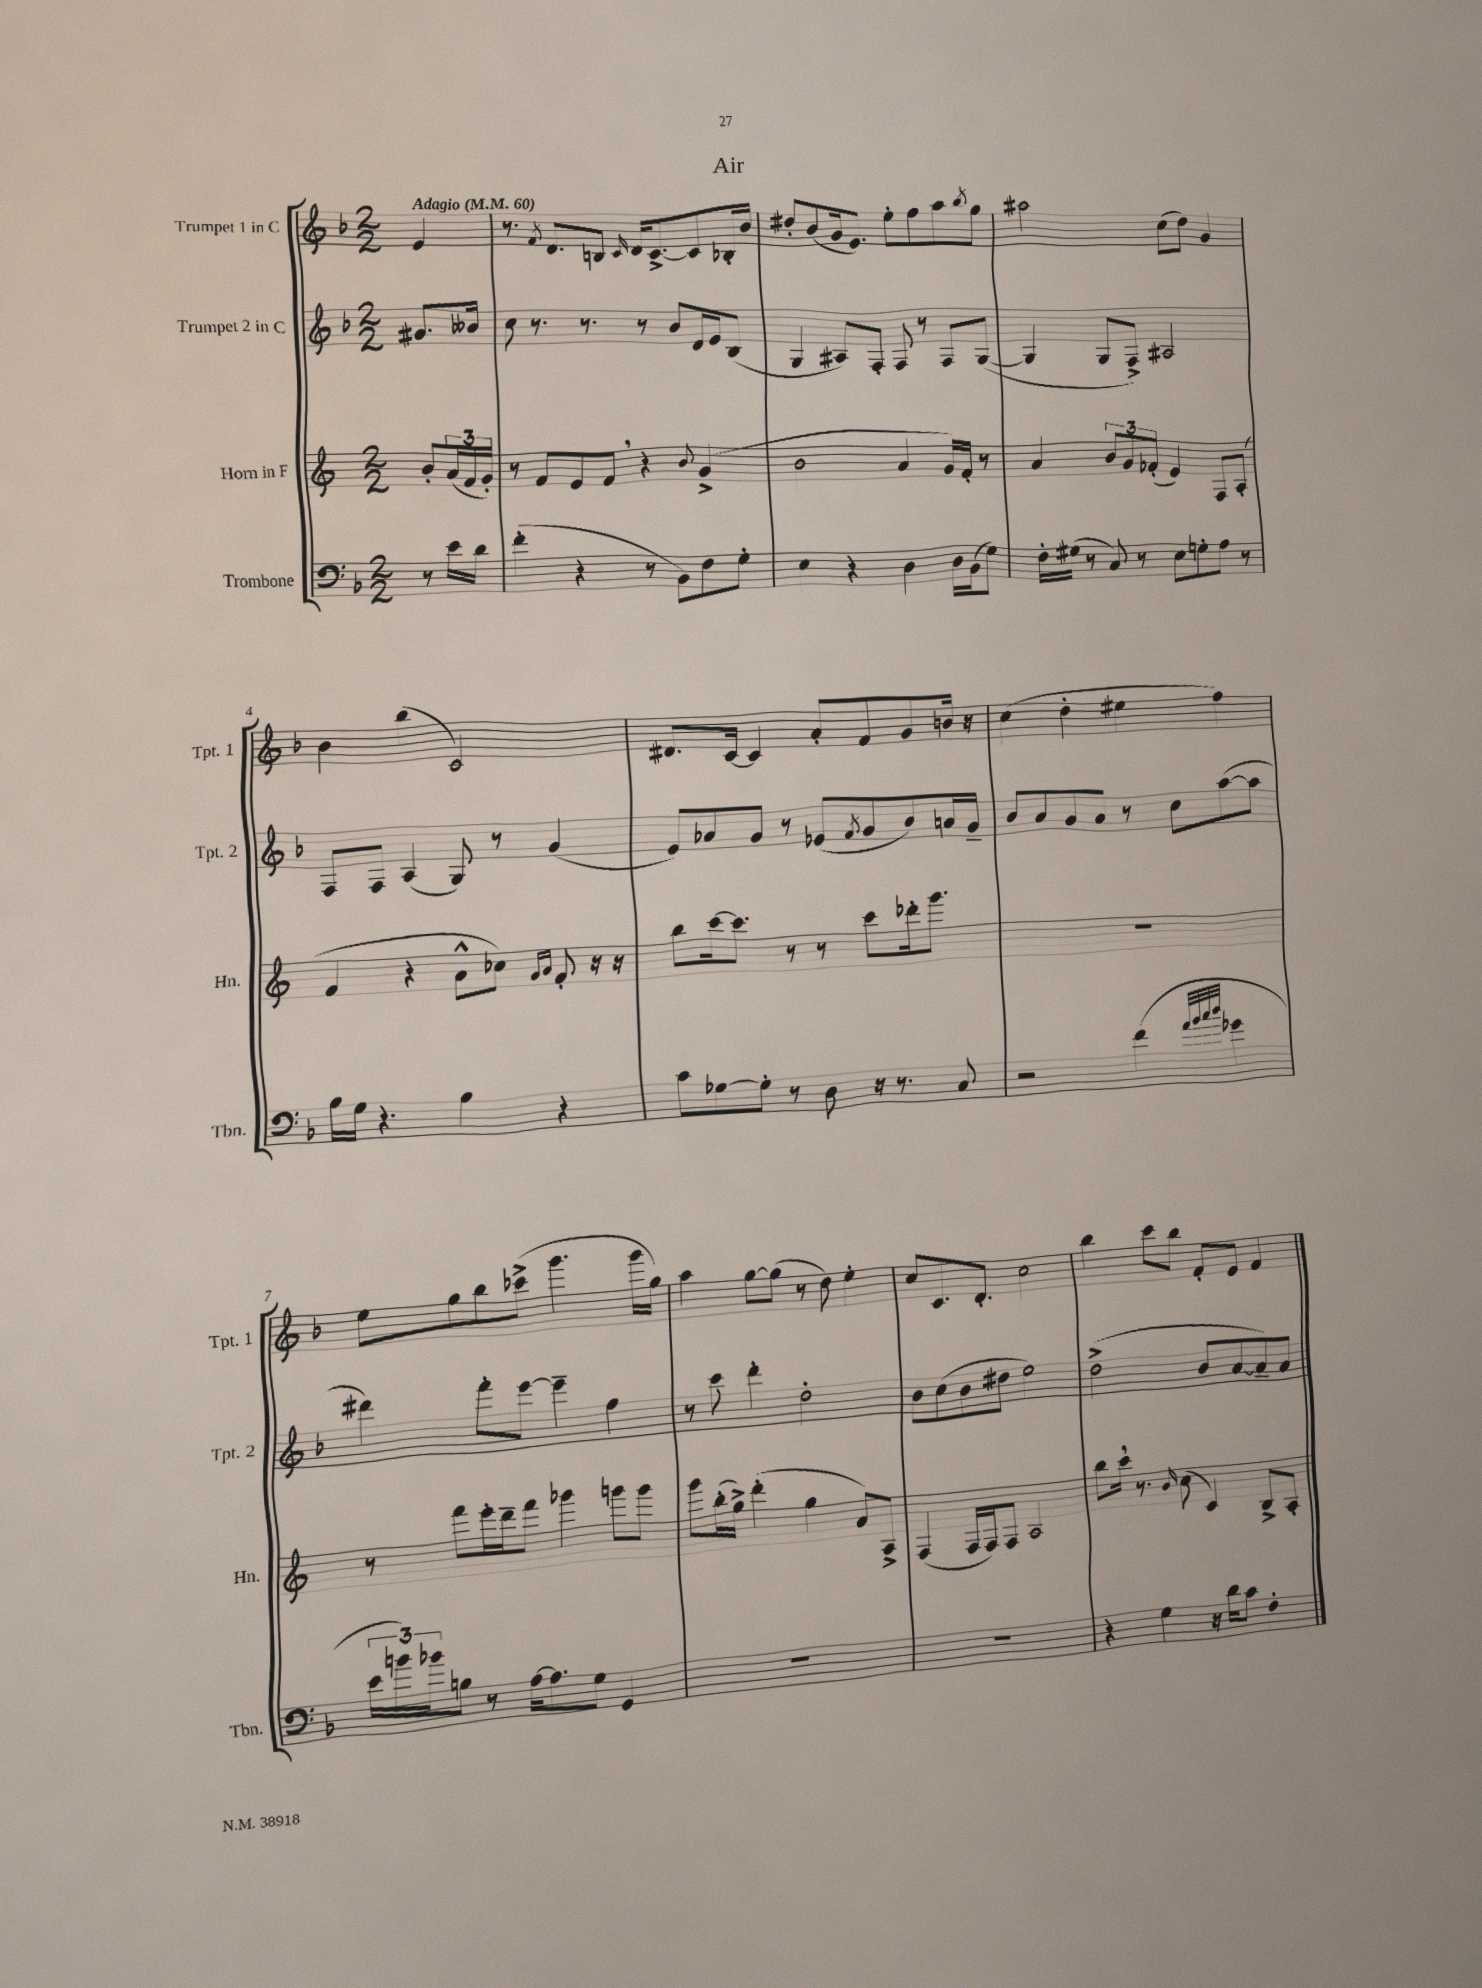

**kern	**kern	**kern	**kern
*part4	*part3	*part2	*part1
*staff4	*staff3	*staff2	*staff1
*I"Trombone	*I"Horn in F	*I"Trumpet 2 in C	*I"Trumpet 1 in C
*I'Tbn.	*I'Hn.	*I'Tpt. 2	*I'Tpt. 1
*clefF4	*clefG2	*clefG2	*clefG2
*k[b-]	*k[]	*k[b-]	*k[b-]
*M2/2	*M2/2	*M2/2	*M2/2
*MM60	*MM60	*MM60	*MM60
=	=	=	=
!	!	!	!LO:TX:a:B:t=Adagio
8r	8b'/L	8.g#X/L	4e/
16e\LL	(24a/L	.	.
.	24f/	.	.
16d\JJ	.	16b--X/Jk	.
.	24g'/JJ)	.	.
=1	=1	=1	=1
(4f'\	8r	8cc\	8.r
.	8f/L	8.r	.
.	.	.	8qf/
.	.	.	8.d/L
4r	8e/	.	.
.	.	8.r	.
.	8f,/J	.	8Bn/J
.	.	.	16qqc/
8r	4r	8r	16d/KL
.	.	.	[8.c^/
8BB-\L)	.	8b-/L	.
.	8qqb/	.	.
8F\	(4g^/	16d/L	8c/]
.	.	16e/J	.
8G'\J	.	(8B-/J	16B-X'/L
.	.	.	16b-/JJ
=2	=2	=2	=2
4E\	2b\	4G/	8dd#X'/L
.	.	.	(8b-/
4r	.	8A#X/L)	16g/k
.	.	.	8.e/J)
.	.	8F'/J	.
4D\	4a/	8F/	8ee'\L
.	.	8r	8ff\
16D\LL	16g/LL)	8F/L	8aa\
(16BB-\J	16f'/JJ	.	.
.	.	.	8qbb-/
8G\J)	8r	([8G/J	8gg\J
=3	=3	=3	=3
16F'\LL	4a/	4G/]	2aa#X\
(16G#X\JJ	.	.	.
8r	.	.	.
8C/)	12b/L	8G/L	.
.	12g/	.	.
8r	.	8F^/J)	.
.	(12f-X'/J	.	.
8E\L	4e/)	2A#X/	(8cc\L
8Gn'\	.	.	8dd\J)
8A\J	8F/L	.	4g/
8r	(8A'/J	.	.
!!LO:LB:g=z
=4	=4	=4	=4
16B-\LL	4f/	8F/L	4b-\
16G\JJ	.	.	.
4.r	.	8F/J	.
.	4r	(4A/	(4bb-\
4B-\	8a^^\L	8G/)	2c/)
.	8cc-X\J)	8r	.
.	16qqg/LL	.	.
.	16qqa/JJ	.	.
4r	8f'/	(4g/	.
.	16r	.	.
.	16r	.	.
=5	=5	=5	=5
8c\L	8bb\L	8e/L)	8.d#X/L
[8G-X\	[16ccc\k	8a-X/	.
.	8.ccc\J]	.	[16c/Jk
8G-'\J]	.	8g/J	4c/]
8r	8r	8r	.
8D\	8r	(8e-X/L	8a'/L
.	.	8qf/	.
16r	8ccc\L	8g/	8f/
8.r	.	.	.
.	16ddd-X'\k	8b-/)	8g/
.	8.ggg\J	.	.
8C/	.	16an/L	16bn/Jk
.	.	16g~/JJ	16r
=6	=6	=6	=6
2r	1r	8b-/L	(4cc\
.	.	8a/	.
.	.	8g/	4dd'\
.	.	8a/J	.
(4f\	.	8r	4ee#X\
.	.	8cc\L	.
32qqa/LLL	.	.	.
32qqb-/	.	.	.
32qqcc/	.	.	.
32qqdd/JJJ	.	.	.
4g-X\	.	([8aa\	4ff\)
.	.	8aa\J]	.
!!LO:LB:g=z
=7	=7	=7	=7
24e\LL	8r	4ddd#X\)	8ee\L
24bn\)	.	.	.
24b-X\J	.	.	.
8Bn\J	8fff\L	.	8gg\
8r	16eee'\L	8fff'\L	8bb-\
.	16ddd~\J	.	.
[16A\KL	8fff\J	[8eee\J	(8ccc-X^\J
8.A\]	.	.	.
.	4ggg-X\	4eee~\]	4.ggg\
8G\J	.	.	.
4GG/	8gggn\L	4ff\	.
.	8ggg\J	.	16ggg\LL
.	.	.	16gg\JJ)
=8	=8	=8	=8
1r	8ggg\L	8r	4aa\
.	(16bb'\L	8ccc\	.
.	16gg^\JJ)	.	.
.	(4ddd'\	4ddd'\	[8gg\L
.	.	.	(8gg\J]
.	4gg\	2dd'\	8r
.	.	.	8dd\)
.	8a/L)	.	4ee'\
.	8A^/J	.	.
=9	=9	=9	=9
1r	(4F/	8b-\L	8cc/L
.	.	(8cc\	8.c/
.	16F/LL	8b-\	.
.	16F/J)	.	8.d'/J
.	8F/J	8dd#X\J	.
.	2A/	2ee\)	2cc\
=10	=10	=10	=10
4r	8bb\L	(2dd^\	4bb-\
.	16ccc,\Jk	.	.
.	8.r	.	.
4G\	.	.	8ccc\L
.	16qqb/	.	.
.	(8cc\	.	8bb-\J
16r	4c/)	8b-/L	8f'/L
16d\KL	.	.	.
8c\J	.	[8a/	8e/J
4F'\	8B^/L	8a~/])	4f/
.	8A'/J	8a/J	.
==	==	==	==
*-	*-	*-	*-
